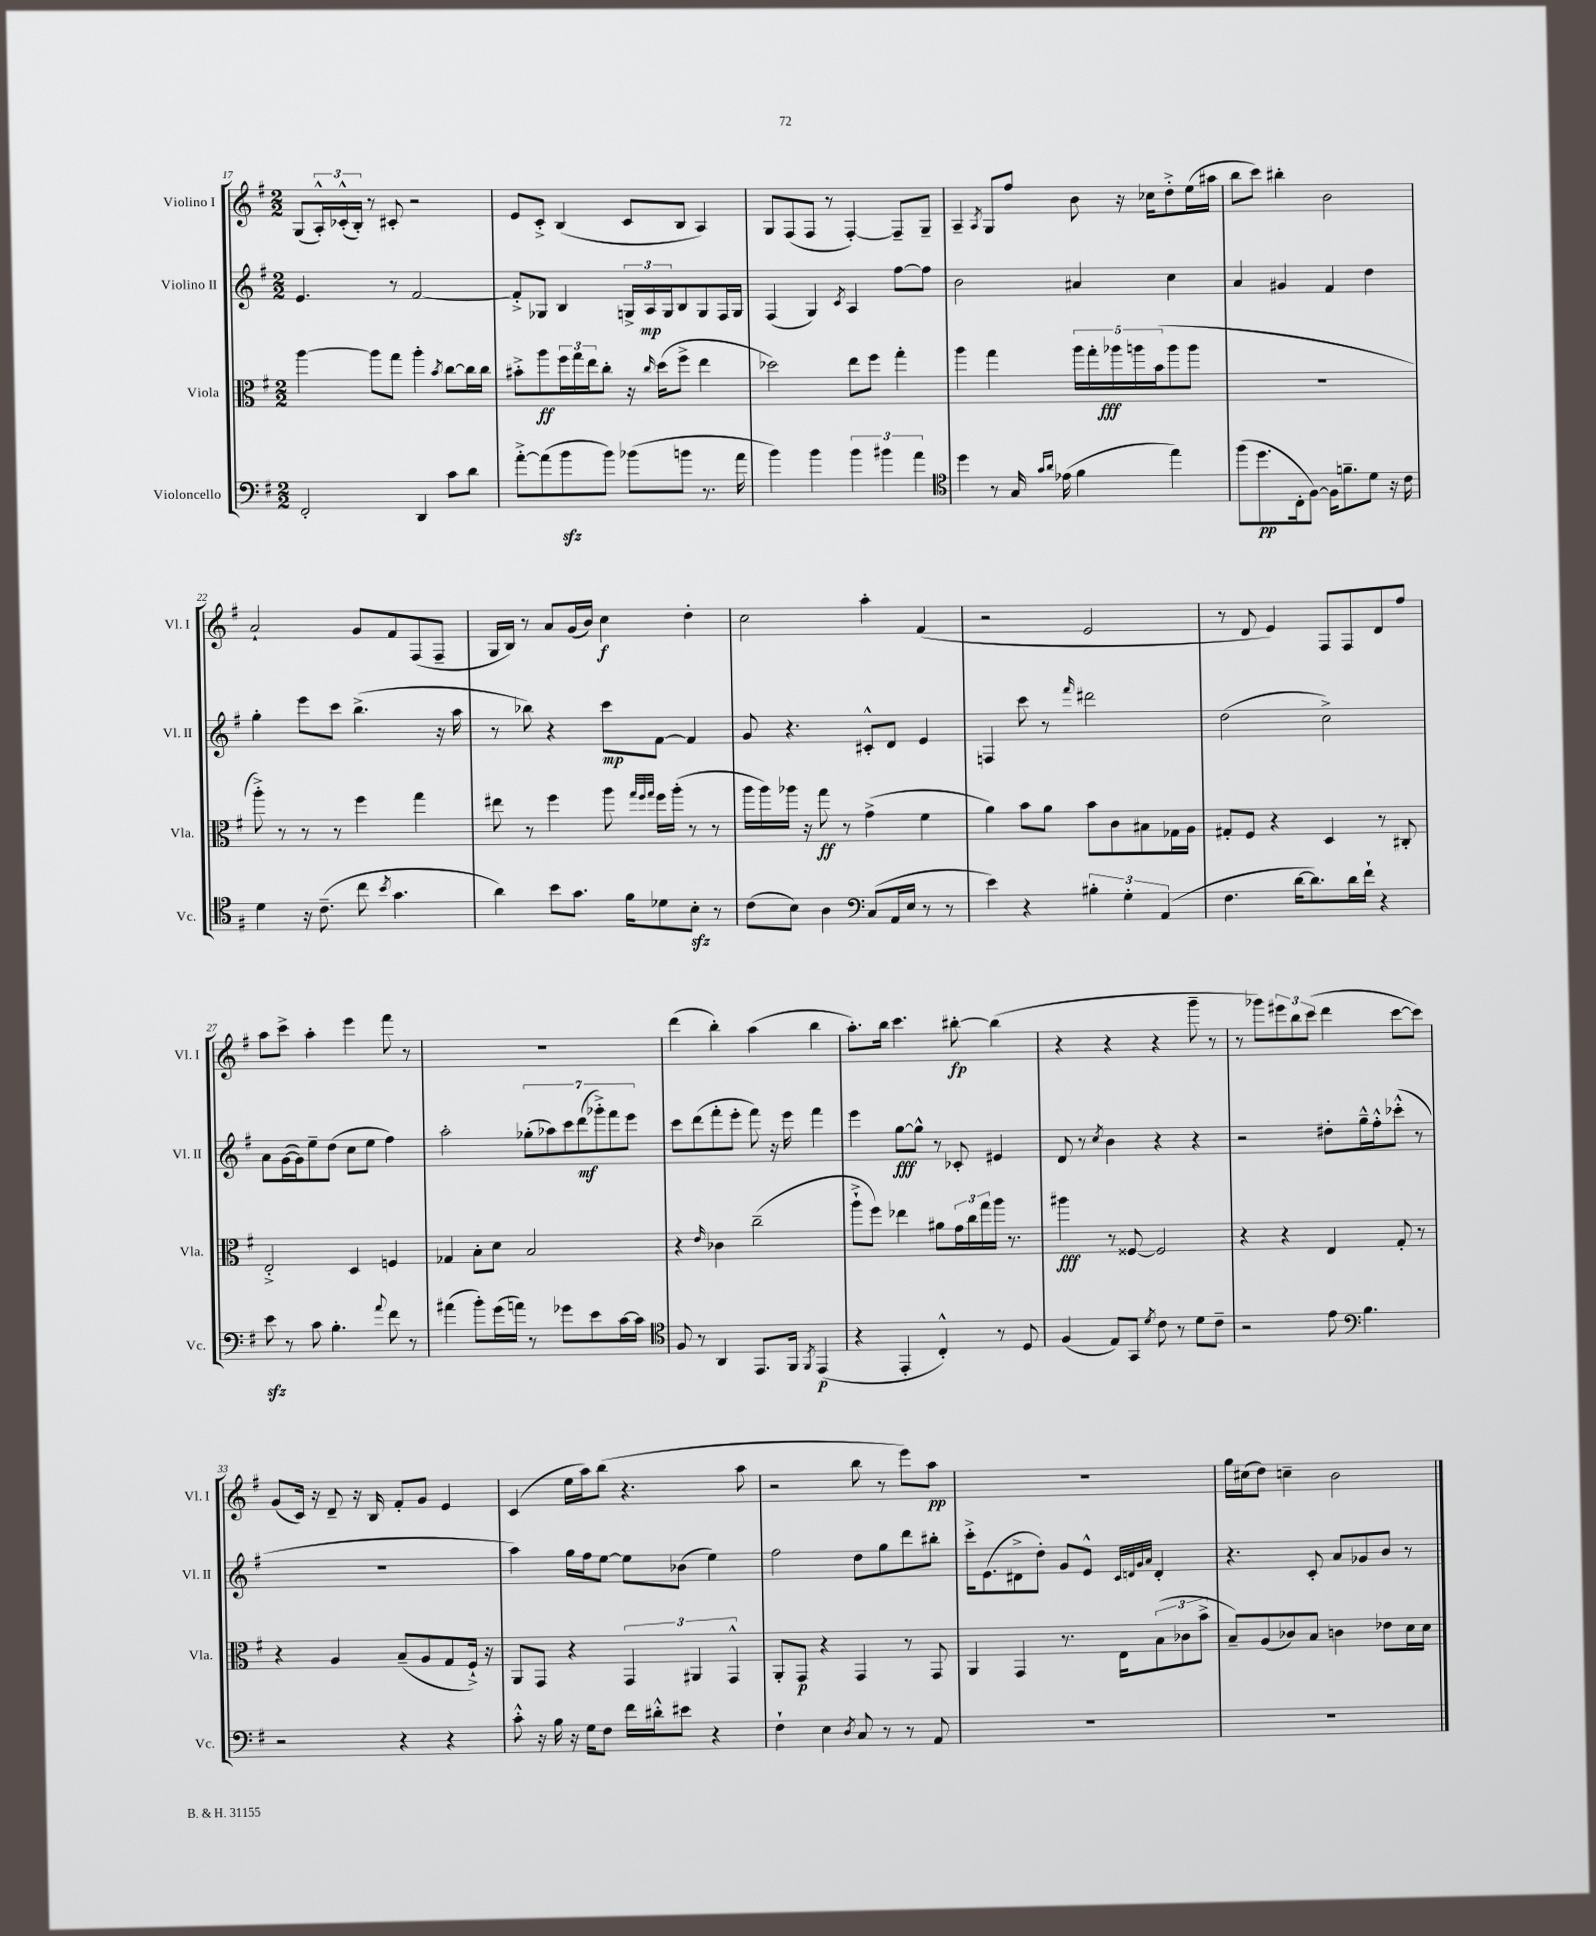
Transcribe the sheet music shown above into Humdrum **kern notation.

**kern	**kern	**kern	**kern
*staff4	*staff3	*staff2	*staff1
*clefF4	*clefC3	*clefG2	*clefG2
*k[f#]	*k[f#]	*k[f#]	*k[f#]
*M2/2	*M2/2	*M2/2	*M2/2
2FF#'	[4aa	4.e	(8G
.	.	.	24A'^^)
.	.	.	(24c-'^^
.	.	.	24B')
.	8aa]	.	8r
.	8gg	8r	8c#'
4DD	4aa'	[2f#	2r
.	8qb	.	.
8c	[8cc	.	.
8d	16cc]	.	.
.	16cc	.	.
=	=	=	=
[8a'^	8b#'^	8f#'^]	8e
(8a]	8aa	8G-	8c'^
8b	24ff#	4B	(4B
.	24gg	.	.
.	24ee	.	.
8b)	8cc'	.	.
(8b-	16r	24G^	8c
.	.	24A	.
.	16qqcc	.	.
.	(16dd	.	.
.	.	24G	.
8b	8ff#^	8B	8B
8.r	4ee	8G	4A)
.	.	16F#	.
16a	.	16G	.
=	=	=	=
4b)	2dd-)	(4F#	8G
.	.	.	(8F#
4b	.	4G)	8F#
.	.	.	8r
.	.	8qc	.
6b	8ee	4A	[4F#')
.	8ff#	.	.
6b#	.	.	.
.	4gg'	[8ff#	8F#~]
6a	.	.	.
.	.	8ff#]	8G~
=	=	=	=
*clefC4	*	*	*
4dd	4aa	2b	4A~
.	.	.	8qA
8r	4gg	.	8G
16G	.	.	8ff#
16qqg	.	.	.
16qqa	.	.	.
(16e-	.	.	.
4f#	20aa	4a#	8b
.	20gg'	.	.
.	20aa-	.	.
.	.	.	16r
.	20aa	.	.
.	.	.	16cc-
.	(20b	.	.
4ee)	8aa	4cc	8dd'^
.	8aa	.	(16ee
.	.	.	16aa#
=	=	=	=
(8ff#	1r	4a	8bb
8.dd	.	.	8ccc)
.	.	4g#	4bb#'
16C'	.	.	.
[8F#)	.	.	.
16F#]	.	4f#	2b
8.f~	.	.	.
8d	.	4dd	.
16r	.	.	.
16c	.	.	.
=	=	=	=
4d	8aa'^)	4gg'	2a`
.	8r	.	.
16r	8r	8eee	.
(8.c~	.	.	.
.	8r	8ccc	.
8cc	4ff#	(4.bb^	8g
8qb	.	.	.
4.g	.	.	8f#
.	4gg	.	(8F#
.	.	16r	8F#~
.	.	16aa	.
=	=	=	=
4a)	8ee#	8r	16G
.	.	.	16B)
.	8r	8bb-)	8r
8b	4ff#	4r	8a
8.g	.	.	(16g
.	.	.	16b)
.	8aa	8ccc	4cc
16f#	.	.	.
.	32qqgg	.	.
.	32qqff#	.	.
.	32qqgg	.	.
8d-	16ff#	[8f#	.
.	(16aa'	.	.
8B'	8r	4f#]	4dd'
8r	8r	.	.
=	=	=	=
(8c	16aa	8g	2cc
.	16aa)	.	.
8B)	16aa-	4.r	.
.	16r	.	.
4A	8gg	.	.
.	8r	.	.
*clefF4	*	*	*
(8C	(4g^	8c#'^^	4aa'
16AA	.	8d	.
16E	.	.	.
8r	4f#	4e	(4f#
8r	.	.	.
=	=	=	=
4e)	4a)	4F	2r
4r	8b	8ccc	.
.	8a	8r	.
.	.	16qqfff#	.
6B#'	8b	2ddd#	2e
.	8c	.	.
6G'	.	.	.
.	8B#	.	.
(6AA	.	.	.
.	16G-	.	.
.	16A	.	.
=	=	=	=
4.F#	8G#'	(2dd	8r
.	8F#	.	8d
.	4r	.	4e)
[16d	.	.	.
8.d])	.	.	.
.	4D	2cc^)	8F#
16d	.	.	8F#
16f#`	.	.	.
4r	8r	.	8d
.	8C#'	.	8ff#
=	=	=	=
8e	2E'^	8a	8aa
8r	.	([16g	8ccc^
.	.	16g])	.
8c	.	8ee~	4aa'
4.B'	.	(8dd	.
.	4D	8cc	4eee
.	.	8ee	.
8qqa	.	.	.
8f#	4F	4ff#)	8fff#
8r	.	.	8r
=	=	=	=
(4a#	4G-	2aa'	1r
8b')	8B'	.	.
(16g	8d	.	.
16a)	.	.	.
8r	2B	(14gg-'	.
.	.	14aa-)	.
8g-	.	.	.
.	.	14ccc	.
.	.	(14ddd	.
8e	.	.	.
.	.	14ggg-'^)	.
.	.	14fff#	.
[16c	.	.	.
.	.	14eee	.
16c]	.	.	.
=	=	=	=
*clefC4	*	*	*
8F#	4r	8ccc	(4ddd
8r	.	(8ddd	.
.	16qqe	.	.
4AA	4c-	8fff#'	4bb')
.	.	8eee'	.
8.EE	(2cc~	8fff#)	(4aa
.	.	16r	.
16FF#	.	16eee	.
8qFF#	.	.	.
(4EE	.	4fff#	4bb
=	=	=	=
4r	8aa`^	4eee	8.aa')
.	8ff#)	.	.
.	.	.	16bb
4EE'	4ee-	[8gg	4.ccc
.	.	8gg^^]	.
4C'^^)	8a#	8r	.
.	24g	8c-'	[8bb#'
.	24cc	.	.
.	24gg	.	.
8r	16aa	4e#	(4bb#]
.	8.r	.	.
8D	.	.	.
=	=	=	=
(4F#	4aa#	8d	4r
.	.	8r	.
.	.	8qcc	.
8E)	8r	4b	4r
8GG	[8F##	.	.
8qd	.	.	.
8c	2F##]	4r	4r
8r	.	.	.
8d	.	4r	8ggg~
8c~	.	.	8r
=	=	=	=
2r	4r	2r	8r
.	.	.	8ggg-)
.	4r	.	12eee#
.	.	.	12bb
.	.	.	(12ccc
8e	4E	8dd#'	4ddd
*clefF4	*	*	*
4.B	.	16gg~^^	.
.	.	16ff#'^^	.
.	8G'	(8ccc-'^^	[8ccc
.	8r	8r	8ccc])
=	=	=	=
2r	4r	1r	(8g
.	.	.	16c)
.	.	.	16r
.	4A	.	8d~
.	.	.	16r
.	.	.	16B
4r	(8B~	.	8f#'
.	8A	.	8g
4r	8G	.	4e
.	16F#`^)	.	.
.	16r	.	.
=	=	=	=
8c'^^	8AA	4aa)	(4c
16r	8GG	.	.
16B	.	.	.
16r	4r	16gg	16ee
16G	.	16ff#	16aa)
8F#	.	[8ee	(8bb
16f#	6GG	8ee]	4.r
16d#'^^	.	.	.
8e#	.	(8b-	.
.	6AA#	.	.
4r	.	4ee)	.
.	6GG^^	.	.
.	.	.	8aa
=	=	=	=
4F#`	8AA'	2ff#	2r
.	8GG	.	.
4E	4r	.	.
8qD	.	.	.
8C	4GG	8dd	8bb
8r	.	8gg	8r
8r	8r	8ddd	8eee)
8AA	8GG	8bb#'	8aa
=	=	=	=
1r	4AA	16ccc'^	1r
.	.	(8.e	.
.	4GG	8d#^	.
.	.	8dd')	.
.	8.r	8g	.
.	.	8e^^	.
.	16E	.	.
.	.	32qqc	.
.	.	32qqd	.
.	.	32qqg	.
.	.	32qqa	.
.	(12B	4d'	.
.	12c-	.	.
.	12b^	.	.
=	=	=	=
1r	8B~)	4.r	16gg
.	.	.	(16cc#
.	(8A	.	8dd)
.	8c-)	.	4cc~
.	8B	8c'	.
.	4c	8a	2b
.	.	8g-	.
.	8e-	8b	.
.	16d	8r	.
.	16d	.	.
==	==	==	==
*-	*-	*-	*-
